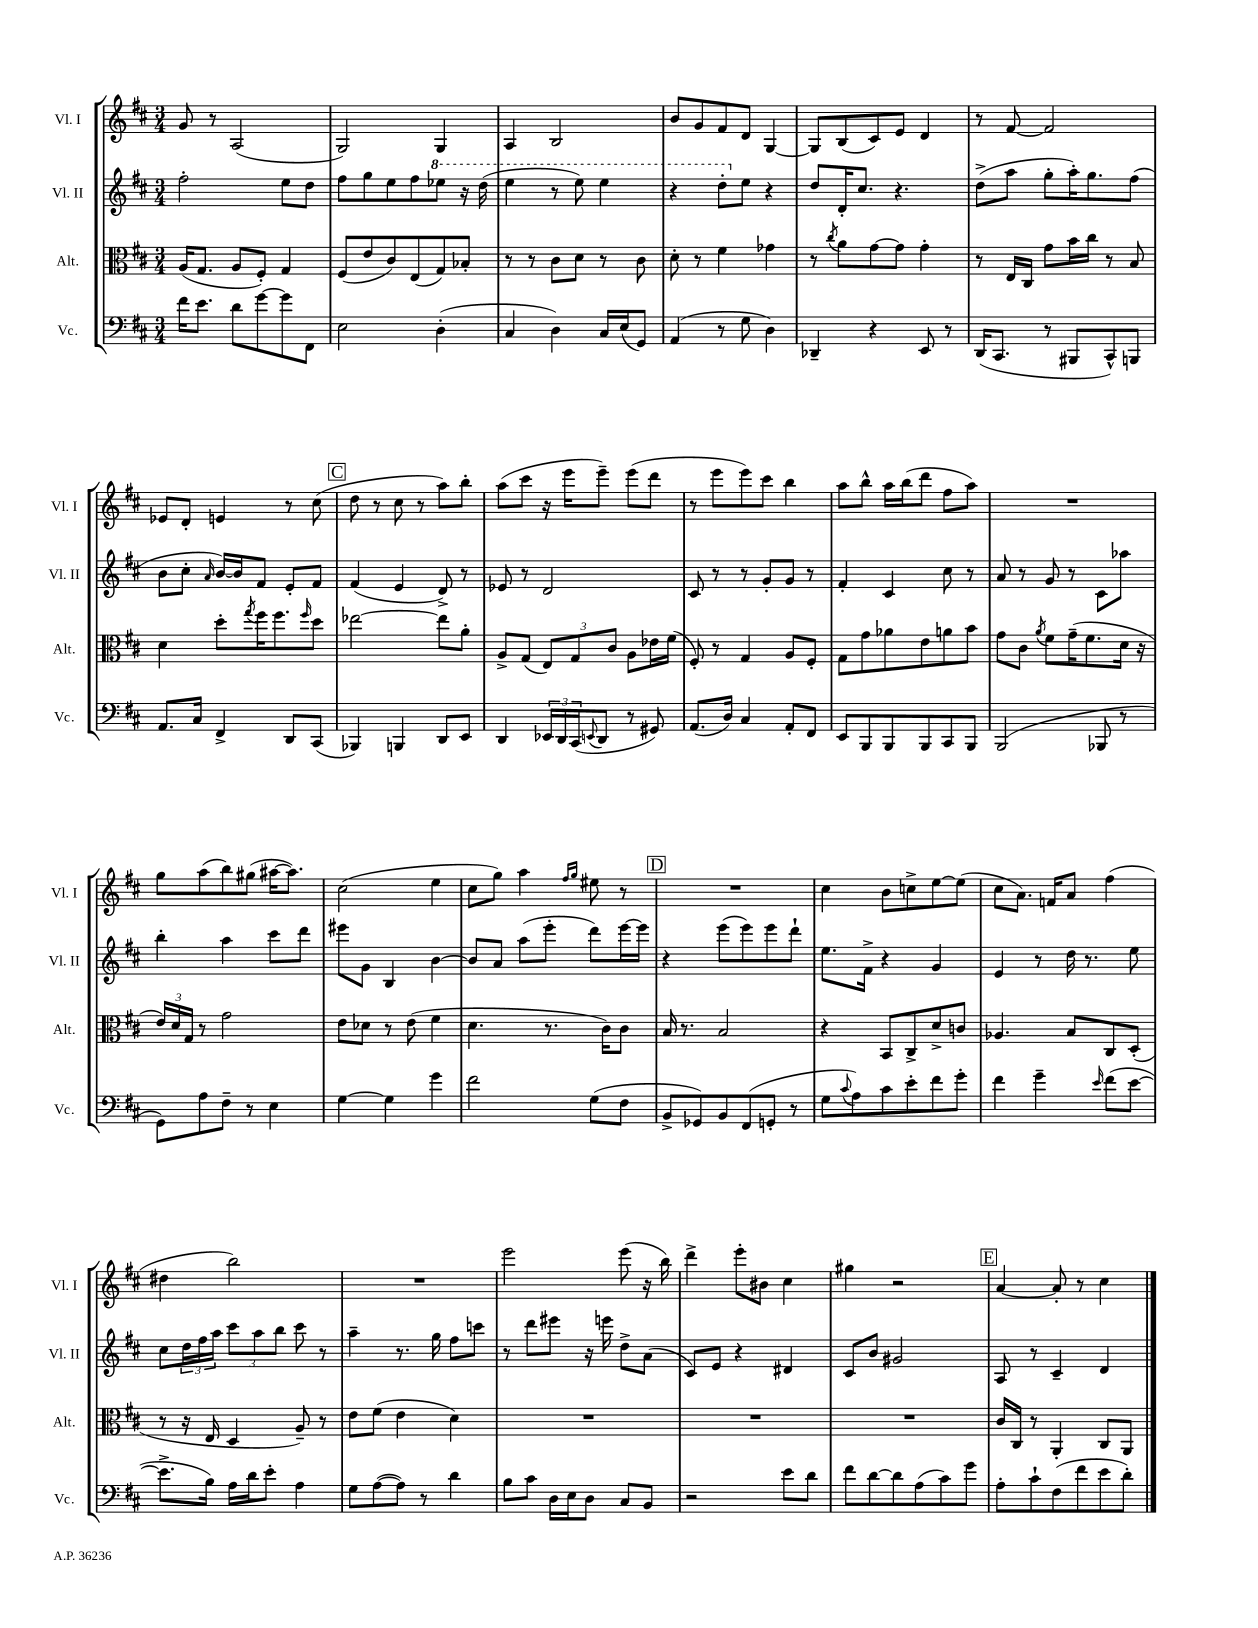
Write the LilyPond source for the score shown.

<<
\new StaffGroup <<
\new Staff = "s0" \with { instrumentName = "Vl. I" shortInstrumentName = "Vl. I" } {
    \clef treble \key d \major \numericTimeSignature \time 3/4
    g'8 r8 a2( |
    g2) g4 |
    a4 b2 |
    b'8 g'8 fis'8 d'8 g4~ |
    g8 b8( cis'8) e'8 d'4 |
    r8 fis'8~ fis'2 |
    ees'8 d'8-. e'4 r8 cis''8( |
    \mark \markup { \box "C" } d''8 r8 cis''8 r8 a''8) b''8-. |
    a''8( cis'''8 r16 e'''16 e'''8--) e'''8( d'''8 |
    r8 e'''8 e'''8) cis'''8 b''4 |
    a''8 b''8-^ a''16 b''16( d'''8 fis''8 a''8) |
    R2. |
    g''8 a''8( b''8) gis''8( ais''16~ ais''8.) |
    cis''2( e''4 |
    cis''8 g''8) a''4 \grace { fis''16 g''16 } eis''8 r8 |
    \mark \markup { \box "D" } R2. |
    cis''4 b'8 c''8-> e''8~ e''8( |
    cis''8 a'8.) f'16 a'8 fis''4( |
    dis''4 b''2) |
    R2. |
    e'''2 e'''8( r16 b''16) |
    d'''4-> e'''8-. bis'8 cis''4 |
    gis''4 r2 |
    \mark \markup { \box "E" } a'4~ a'8-. r8 cis''4 \bar "|." |
}
\new Staff = "s1" \with { instrumentName = "Vl. II" shortInstrumentName = "Vl. II" } {
    \clef treble \key d \major \numericTimeSignature \time 3/4
    fis''2-. e''8 d''8 |
    fis''8 g''8 e''8 fis''8 \ottava #1 ees'''8 r16 d'''16( |
    e'''4 r8 e'''8) e'''4 |
    r4 d'''8-. \ottava #0 e''8 r4 |
    d''8 d'16-. cis''8. r4. |
    d''8->( a''8 g''8-. a''16-.) g''8. fis''8( |
    b'8 cis''8-. \grace { a'16 } b'16~) b'16 fis'8 e'8-. fis'8 |
    \mark \markup { \box "C" } fis'4( e'4 d'8->) r8 |
    ees'8 r8 d'2 |
    cis'8 r8 r8 g'8-. g'8 r8 |
    fis'4-. cis'4 cis''8 r8 |
    a'8 r8 g'8 r8 cis'8 aes''8 |
    b''4-. a''4 cis'''8 d'''8 |
    eis'''8 g'8 b4 b'4~ |
    b'8 a'8 a''8( e'''8-. d'''8) e'''16~ e'''16 |
    \mark \markup { \box "D" } r4 e'''8( e'''8) e'''8 d'''8-! |
    e''8. fis'16-> r4 g'4 |
    e'4 r8 d''16 r8. e''8 |
    cis''8 \tuplet 3/2 { d''16 fis''16 a''16 } \tuplet 3/2 { cis'''8 a''8 b''8 } cis'''8 r8 |
    a''4-- r8. g''16 fis''8 c'''8 |
    r8 d'''8 eis'''8 r16 e'''16 d''8-> a'8( |
    cis'8) e'8 r4 dis'4 |
    cis'8 b'8 gis'2 |
    \mark \markup { \box "E" } a8 r8 cis'4-- d'4 \bar "|." |
}
\new Staff = "s2" \with { instrumentName = "Alt." shortInstrumentName = "Alt." } {
    \clef alto \key d \major \numericTimeSignature \time 3/4
    a16( g8. a8 fis8-.) g4 |
    fis8( e'8 cis'8) e8( g8) bes8-. |
    r8 r8 cis'8 d'8 r8 cis'8 |
    d'8-. r8 fis'4 ges'4 |
    r8 \acciaccatura { cis''8 } a'8 g'8~ g'8 g'4-. |
    r8 e16 cis16 g'8 b'16 cis''16 r8 b8 |
    d'4 d''8-. \acciaccatura { g''8 } fis''16 fis''8. \grace { fis''16 } d''8 |
    \mark \markup { \box "C" } ees''2~ ees''8 a'8-. |
    a8-> g8( \tuplet 3/2 { e8) g8 cis'8 } a8 ees'16 fis'16( |
    fis8-.) r8 g4 a8 fis8-. |
    g8 g'8 aes'8 e'8 a'8 b'8 |
    g'8 cis'8 \acciaccatura { a'8 } fis'8 g'16--( fis'8. d'16 r16 |
    \tuplet 3/2 { e'16) d'16 g16 } r8 g'2 |
    e'8 des'8 r8 e'8( fis'4 |
    d'4. r8. cis'16) cis'8 |
    \mark \markup { \box "D" } b16 r8. b2 |
    r4 b,8 cis8-> d'8-> c'8 |
    aes4. b8 cis8 d8-.( |
    r8 r16 e16 d4 a8--) r8 |
    e'8 fis'8( e'4 d'4) |
    R2. |
    R2. |
    R2. |
    \mark \markup { \box "E" } cis'16 cis16 r8 a,4-. cis8 a,8 \bar "|." |
}
\new Staff = "s3" \with { instrumentName = "Vc." shortInstrumentName = "Vc." } {
    \clef bass \key d \major \numericTimeSignature \time 3/4
    fis'16 e'8. d'8 g'8~ g'8 fis,8 |
    e2 d4-.( |
    cis4 d4) cis16 e16( g,8) |
    a,4( r8 g8 d4) |
    des,4-- r4 e,8 r8 |
    d,16( cis,8. r8 bis,,8 cis,8-^) b,,8 |
    a,8. cis16 fis,4-> d,8 cis,8( |
    \mark \markup { \box "C" } bes,,4) b,,4 d,8 e,8 |
    d,4 \tuplet 3/2 { ees,16 d,16 cis,16( } \appoggiatura { e,8 } d,8 r8 gis,8) |
    a,8.( d16) cis4 a,8-. fis,8 |
    e,8 b,,8 b,,8 b,,8 cis,8 b,,8 |
    b,,2( bes,,8 r8 |
    g,8) a8 fis8-- r8 e4 |
    g4~ g4 g'4 |
    fis'2 g8( fis8 |
    \mark \markup { \box "D" } b,8-> ges,8) b,8 fis,8( g,8-. r8 |
    g8 \appoggiatura { cis'8 } a8) cis'8 e'8-. fis'8 g'8-. |
    fis'4 g'4-- \grace { e'16 } fis'8( e'8~ |
    e'8.-> b16) a16 d'16 e'8-. a4 |
    g8 a8~( a8) r8 d'4 |
    b8 cis'8 d16 e16 d8 cis8 b,8 |
    r2 e'8 d'8 |
    fis'8 d'8~ d'8 a8( cis'8) g'8 |
    \mark \markup { \box "E" } a8-. cis'8-! fis8( fis'8 e'8 d'8-.) \bar "|." |
}
>>
>>
\layout { \context { \Score \remove "Bar_number_engraver" } }
